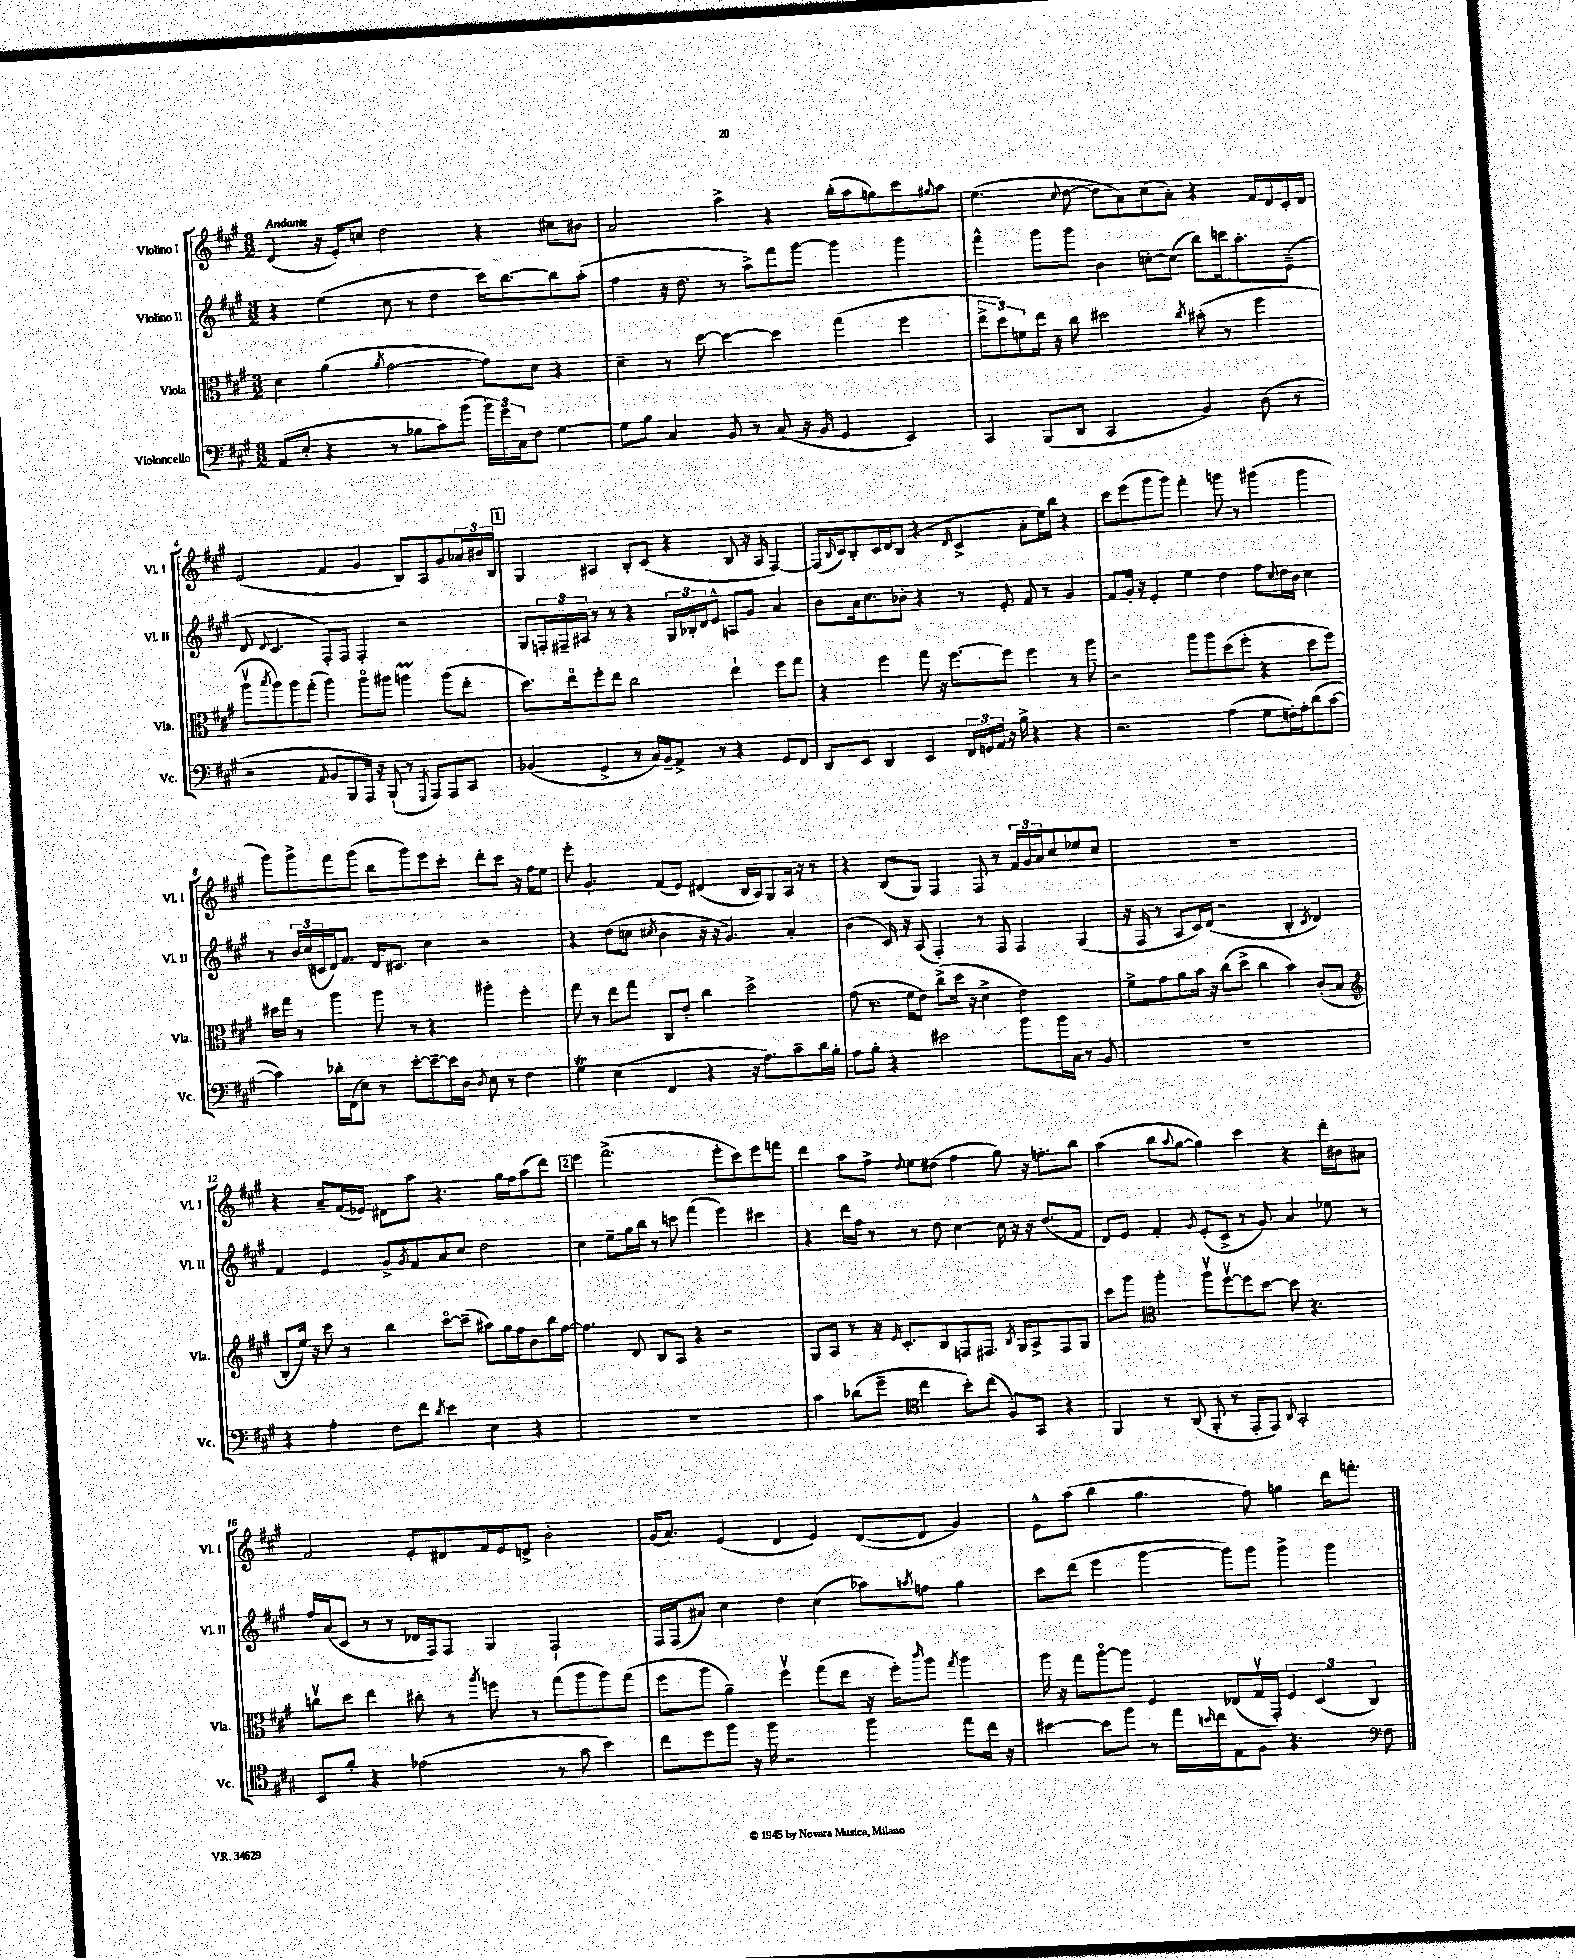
<<
\new StaffGroup <<
\new Staff = "s0" \with { instrumentName = "Violino I" shortInstrumentName = "Vl. I" } {
    \clef treble \key a \major \numericTimeSignature \time 3/2 \tempo "Andante"
    d'4( r16 e'16-.) c''8 d''2 r4 cis''8 bis'8 |
    a'2 a''4-> r4 b''16-.( a''16 g''8) cis'''8 \appoggiatura { gis''8 } a''8 |
    e''4.( \appoggiatura { cis''8 } d''8~ d''8 a'8) cis''8( a'8-.) r4 fis'16 d'16 cis'16-. d'16 |
    e'2( fis'4 gis'4 b8) a8 gis'8 \tuplet 3/2 { aes'16 bis'16 b16 } |
    \mark \markup { \box "1" } gis4 ais4 b8-. cis'8( r4 b8 r16 ais16 fis4~) |
    fis16( \grace { b16 } cis'16) b8-. cis'16 d'16 b8( r4 \grace { d'16 } cis'4-> a'8-. e''16) b''16 r4 |
    cis'''8 e'''8( gis'''8 gis'''8) fis'''4-. g'''8 r8 gis'''4( gis'''4 |
    gis'''8) gis'''8-> fis'''8 gis'''8( b''8 gis'''8) e'''8 cis'''8-. d'''8-. cis'''8 r16 fis''16 e''8 |
    e'''8-. gis'4.-. fis'8( e'8) dis'4( b16 a16) gis8 a16 r16 r8 |
    r4 b8( gis8) fis4 fis8 r8 \tuplet 3/2 { fis'16 gis'16 a'16 } cis''8 ees''8 cis''8 |
    R1. |
    r4 a'8-- fis'16( ees'16) dis'8 a''8 r4. gis''16 fis''16 a''8( d'''8) |
    \mark \markup { \box "2" } e'''4 fis'''2.->( e'''8-. cis'''8) e'''8 f'''8 |
    d'''4 a''8 fis''8-> \appoggiatura { d''8 } e''8 dis''8( fis''4 gis''8) r16 f''8.-. b''8 |
    a''4( b''8 \appoggiatura { a''8 } gis''8~ gis''4) cis'''4 r4 d'''16-. bis'16 ais'8 |
    fis'2 e'8-. dis'8 fis'16 e'16 d'8-> b'2-. |
    gis'16( a'8.) e'4( d'4 e'4) d'8~( d'8 gis'4) |
    e'8-^ a''8( b''4 gis''4. fis''8) g''4 d'''16 f'''8.-. \bar "|." |
}
\new Staff = "s1" \with { instrumentName = "Violino II" shortInstrumentName = "Vl. II" } {
    \clef treble \key a \major \numericTimeSignature \time 3/2
    r4 e''4( cis''8 r8 d''4 cis'''16) b''8.~ b''8 a''8-.( |
    fis''4 r16 d''8. r8 a''8->) fis'''8 gis'''8~ gis'''4 gis'''4 |
    fis'''4-^ gis'''8 gis'''8 b'4 c''8~-. c''8( b''8) c'''16 a''8.-. e'8--( |
    d'8 \appoggiatura { d'8 } cis'4. fis8-.) fis8 fis4-. r2 |
    \mark \markup { \box "1" } gis8 \tuplet 3/2 { f16-. fis16-- ais16 } r8 r8 r4 \tuplet 3/2 { gis16 bes16-. d'16 } e'8-^ a8 gis'8 a'4 |
    b'8 a'16 cis''8. bes'8-. r4 r8 e'8-. fis'8 r8 gis'4 |
    fis'8 gis'16-. r16 e'4-. e''4 d''4 fis''8 \appoggiatura { cis''8 } d''16 b'16 cis''4 |
    r8 \tuplet 3/2 { b'16 cis''16( c'16 } d'16) fis'8. d'16 cis'8. cis''4 r2 |
    r4 d''8( c''8 \acciaccatura { cis''8 } b'4 r16 r16 gis'4.) a'4-. |
    b'4( cis'16) r16 a8( fis4-.) r8 fis8 fis4 gis4( |
    r16 fis16 r8 a8 cis'16) d'16( r2 b4-. \acciaccatura { cis'8 } d'4) |
    fis'4 e'4 gis'8-> \acciaccatura { gis'8 } fis'8 a'8 cis''8 d''2 |
    \mark \markup { \box "2" } cis''4 e''8-- gis''16 b''16 r8 c'''8 fis'''4( e'''4) cis'''4 |
    r4 d'''16 fis''16 r8 r8 d''8 cis''4~ cis''16 r16 r16 d''8.( fis'8 |
    d'8) e'8 fis'4-. \acciaccatura { gis'8 } e'8-.( cis'8-> r8 gis'8) a'4 ees''8 r8 |
    fis''16 a'16( cis'8 r8 r8 des'16 fis16) fis8 gis4 fis2-! |
    fis16 fis16( ais'8) cis''4 d''4 cis''4( aes''8) \acciaccatura { a''8 } f''8 gis''4 |
    cis'''8 d'''8( e'''4 gis'''4~ gis'''8) gis'''8 gis'''4-> gis'''4 \bar "|." |
}
\new Staff = "s2" \with { instrumentName = "Viola" shortInstrumentName = "Vla." } {
    \clef alto \key a \major \numericTimeSignature \time 3/2
    d'4 a'4( \acciaccatura { a'8 } gis'2~ gis'8) d'8 r4 |
    d'4-- r8 d''8~ d''4~ d''4 gis''4( fis''4 |
    \tuplet 3/2 { e''8-> d''8) f'8 } e''16 r16 cis''8 dis''2 \acciaccatura { cis''8 } bis'8-.( r8 fis''4 |
    a''8\upbow \acciaccatura { b''8 } a''8) a''8 gis''8-.( a''4) a''8\flageolet ais''8 a''4\prall a''8( e''8-. |
    \mark \markup { \box "1" } d''8.) e''16\flageolet fis''8-. e''8 cis''2 e''4-! fis''8 gis''8 |
    r4 fis''4 gis''8 r16 fis''8.~ fis''8 fis''4 r8 a''8 |
    r2 a''8 a''8 d''8( fis''8-. r4 d''8 fis''8) |
    dis''16 gis''16 r8 a''4 a''8 r8 r4 ais''4-. fis''4-. |
    gis''8 r8 e''8 gis''8 cis8 e'8-. cis''4 d''2-> |
    gis'8( r8. fis'16 e'8) cis''8->( d''16 r16 d'4-> e'2) |
    fis'8-> gis'8 a'8 b'16 r16 cis''8( d''8-> cis''4 b'4) cis'8-.( b8 |
    \clef treble b8-. e''16) r16 cis'''8 r8 b''4 cis'''8~\flageolet cis'''8--( ais''8) gis''16 fis''16 b'8 b''16 fis''16~ |
    \mark \markup { \box "2" } fis''4. d'8 b8 a8 r4 r2 |
    gis8 a8 r8 r16 \grace { e'16 } cis'8.-. b8 f8 fis8. \acciaccatura { b8 } gis16 a8-> fis8 gis8 |
    cis'''8 gis'''8 \clef alto a''4-. a''8\upbow fis''8~\upbow fis''8 d''8~ d''8 r4. |
    c''8\upbow d''8 e''4 cis''8-. r8 \acciaccatura { a''8 } f''8 r8 gis''8( a''8 a''8) gis''8( |
    fis''8 a''8 a'4--) fis''4\upbow gis''8( e''8 r16 fis''16-.) \grace { cis'''16 } a''8 \acciaccatura { gis''8 } a''4 |
    a''16 r16 gis''8 a''8~\flageolet a''8 fis4 ees8( gis16\upbow gis,16-.) \tuplet 3/2 { fis4 d4( cis4) } \bar "|." |
}
\new Staff = "s3" \with { instrumentName = "Violoncello" shortInstrumentName = "Vc." } {
    \clef bass \key a \major \numericTimeSignature \time 3/2
    a,8( e8-. r4 r8 bes8 cis'8) b'8( \tuplet 3/2 { b'16) gis'16 cis16 } fis8 gis4~ |
    gis8 b8 cis4 b,8 r8 cis8( r16 b,16 gis,4 e,4) |
    cis,4 b,,8( d,8 cis,2 b,4) d8( r8 |
    r2 \appoggiatura { a,8 } b,8 b,,8 a,,16) r16 b,,8-!( r8 \acciaccatura { gis,,8 } a,,8) a,,8 cis,8 |
    \mark \markup { \box "1" } bes,4( gis,4-> r8 cis16) bes,16-- a,8-> r8 r4 gis,8 fis,8 |
    d,8 e,8 d,4 e,4 \tuplet 3/2 { fis,16 g,16 a,16 } r16 b16-> r4 r4 |
    r2. a4( gis8 f16-.) a16-. d'8( cis'8~ |
    cis'4) des'16-. fis,16( e8) r8 e'8~-. e'8~-- e'16 d16 \acciaccatura { d8 } e8 r8 fis4 |
    gis4\trill e4( fis,4 r4 r16 a8.) cis'8-- d'16 b16-. |
    a8 b8-. r4 eis'2 b'8 b'16 cis16 r8 b,8 |
    R1. |
    r4 a4-. fis8 fis'8 \acciaccatura { d'8 } e'4 e4 r4 |
    \mark \markup { \box "2" } R1. |
    cis'4 des'8( gis'8-- \clef tenor cis''4 b'8-.) cis''8( fis8) gis,8 r4 |
    fis,4 r8 a,8( fis,8-. r8 e,8-. e,8) \appoggiatura { a,8 } gis,2-. |
    b,8 fis'8-. r4 ees'2( r8 gis'8 b'4) |
    cis''8 d''8 fis''8 r16 fis''16 r2 fis''4 e''8 cis''16 r16 |
    bis'4~ bis'8 fis''8 r8 e''16 \grace { b'16 } cis''16 e8 fis8 r4. \clef bass fis8 \bar "|." |
}
>>
>>
